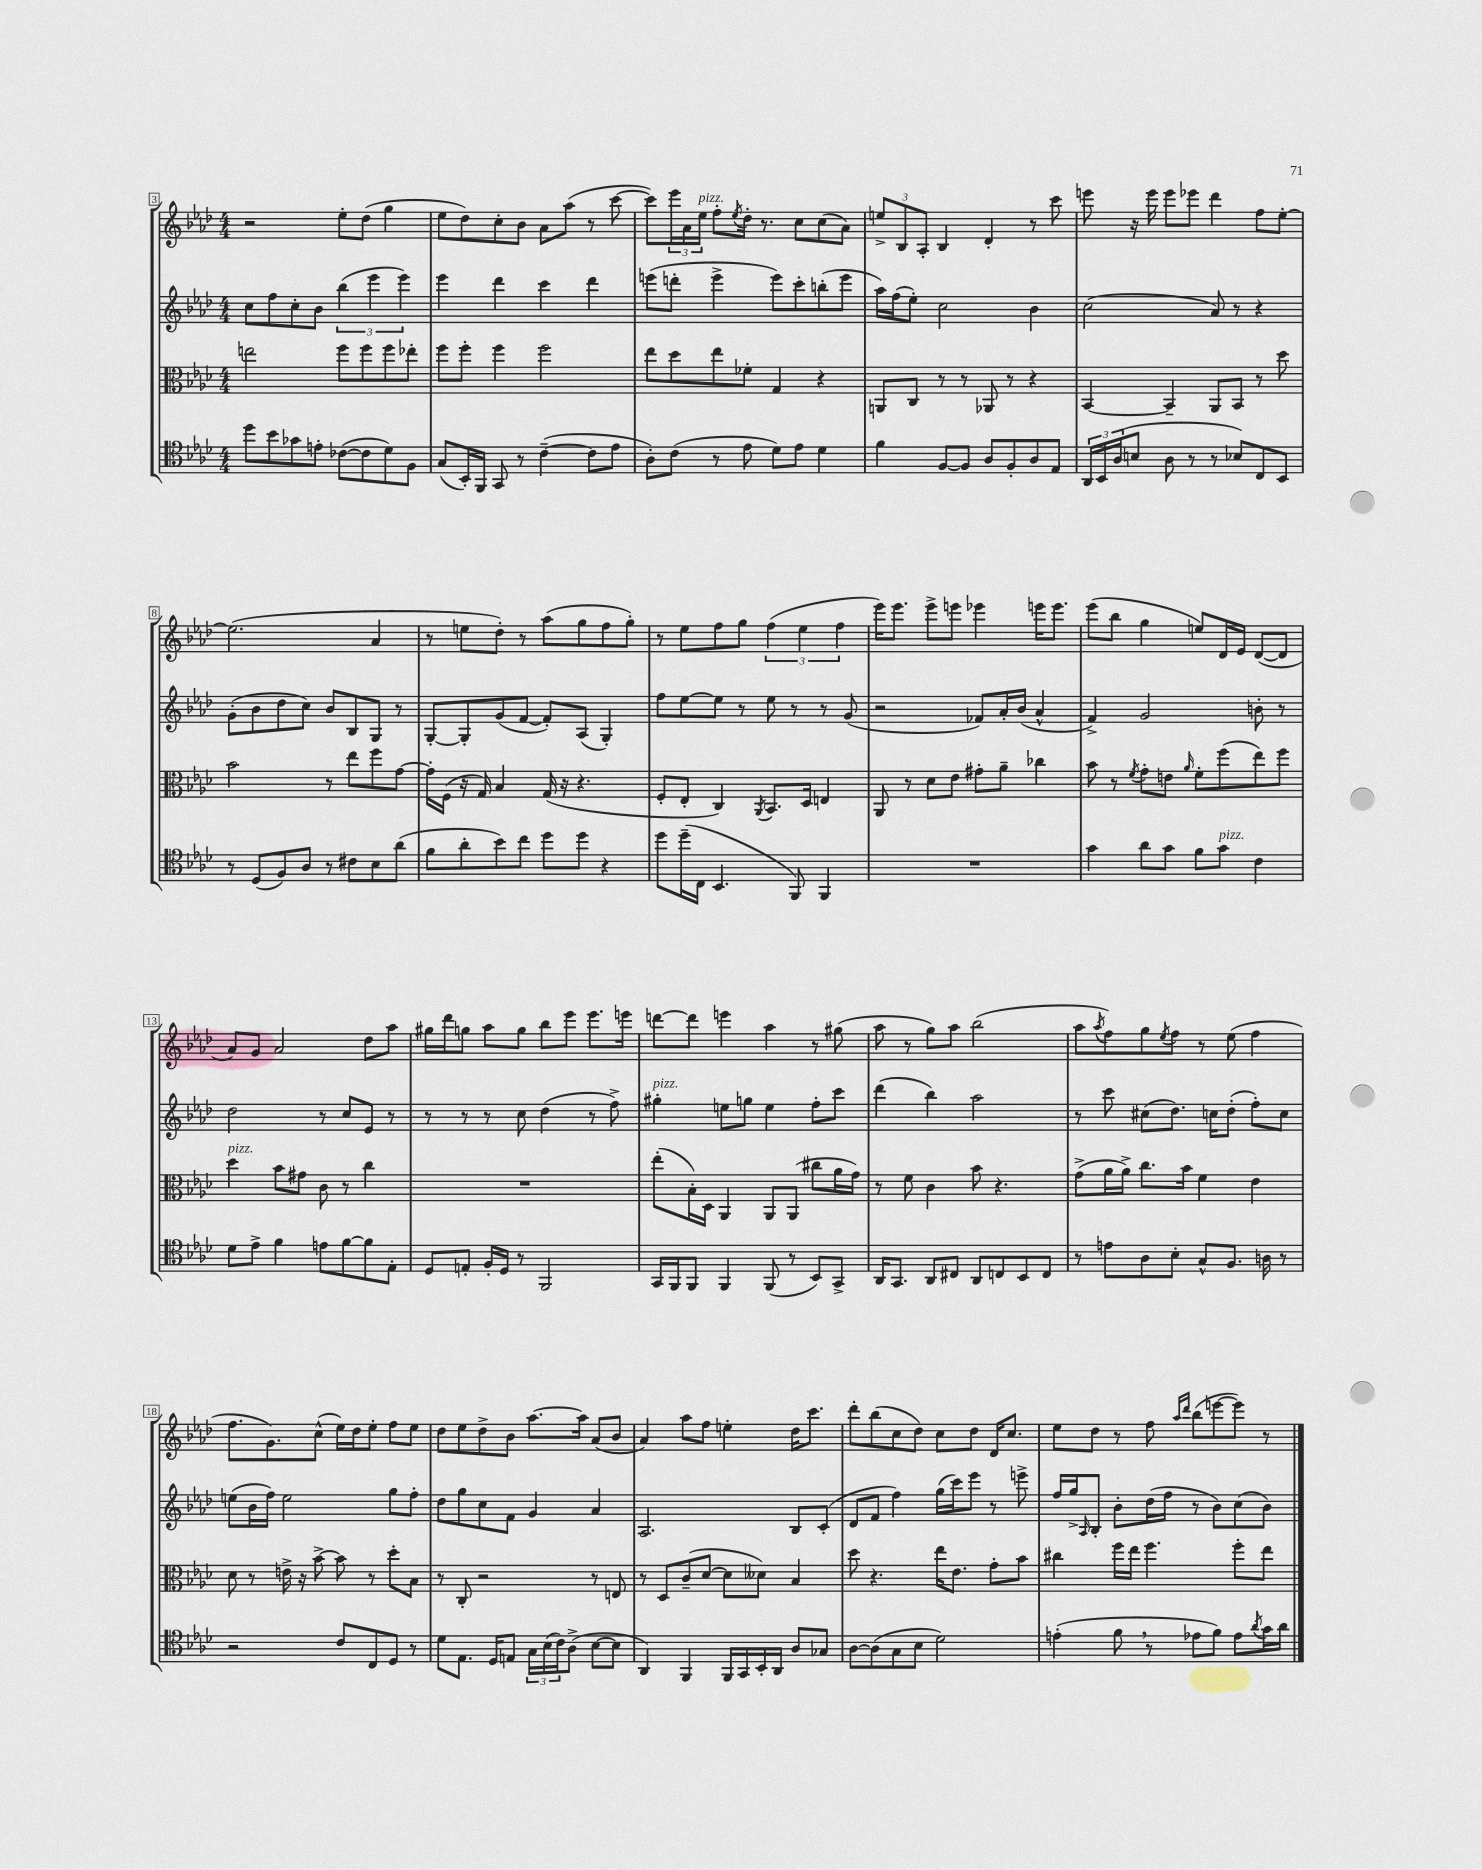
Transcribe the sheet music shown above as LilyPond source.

<<
\new StaffGroup <<
\new Staff = "s0" {
    \clef treble \key aes \major \numericTimeSignature \time 4/4
    r2 ees''8-. des''8( g''4 |
    ees''8 des''8) c''8-. bes'8 aes'8 aes''8( r8 c'''8~ |
    c'''8) \tuplet 3/2 { ees'''16 aes'16 ees''16^\markup { \italic "pizz." } } f''8-. \acciaccatura { ees''8 } des''16-. r8. c''8 c''8( aes'8) |
    \tuplet 3/2 { e''8-> bes8 aes8-. } bes4 des'4-. r8 c'''8 |
    e'''8 r16 e'''16 e'''8 ees'''8 des'''4 f''8 ees''8~-. |
    ees''2.( aes'4 |
    r8 e''8 des''8-.) r8 aes''8( g''8 f''8 g''8-.) |
    r8 ees''8 f''8 g''8 \tuplet 3/2 { f''4( ees''4 f''4 } |
    ees'''16) ees'''8. ees'''8-> e'''8 ees'''4 e'''16 e'''8. |
    ees'''8( bes''8 g''4 e''8) des'16 ees'16 des'8~( des'8 |
    aes'8) g'8 aes'2 des''8 aes''8 |
    gis''16 des'''16 g''8 aes''8 g''8 bes''8 ees'''8 ees'''8. e'''16 |
    d'''8~ d'''8 e'''4 aes''4 r8 gis''8( |
    aes''8 r8 g''8) aes''8 bes''2( |
    aes''8 \acciaccatura { aes''8 } f''8) g''8 \acciaccatura { ees''8 } f''8 r8 ees''8( f''4 |
    f''8. g'8.) c''8-^( ees''16) des''16 ees''8-. f''8 ees''8 |
    des''8 ees''8 des''8-> bes'8 aes''8.~ aes''16 aes'8( bes'8 |
    aes'4) aes''8 f''8 e''4-. des''16 c'''8. |
    des'''8-. bes''8( c''8 des''8) c''8 des''8 des'16 c''8. |
    ees''8 des''8 r8 f''8 \grace { aes''16 des'''16 } bes''8( e'''8~ e'''8) r8 \bar "|." |
}
\new Staff = "s1" {
    \clef treble \key aes \major \numericTimeSignature \time 4/4
    c''8 f''8 c''8-. bes'8 \tuplet 3/2 { bes''4( ees'''4 ees'''4) } |
    ees'''4 des'''4 c'''4 des'''4 |
    e'''8( d'''8-. e'''4-> e'''8) c'''8-. b''8-.( e'''8 |
    aes''16) f''16( ees''8-.) c''2 bes'4 |
    c''2( aes'8) r8 r4 |
    g'8-.( bes'8 des''8 c''8) bes'8 bes8 g8 r8 |
    g8~-. g8-. g'8( f'8~ f'8-.) aes8( g4-.) |
    f''8 ees''8~ ees''8 r8 ees''8 r8 r8 g'8( |
    r2 fes'8) aes'16-. bes'16( aes'4-^ |
    f'4->) g'2 b'8-. r8 |
    des''2 r8 c''8 ees'8 r8 |
    r8 r8 r8 c''8 des''4( r8 f''8->) |
    gis''4-.^\markup { \italic "pizz." } e''8 g''8 e''4 f''8-. c'''8 |
    des'''4( bes''4) aes''2 |
    r8 c'''8 cis''8( des''8.) c''16 des''8-.( f''8-.) c''8 |
    e''8( bes'16 f''16) e''2 g''8 f''8-. |
    des''8 g''8 c''8 f'8 g'4 aes'4 |
    aes2. bes8 c'8-.( |
    des'8 f'8 f''4) g''16( c'''16) ees'''8 r8 e'''8-> |
    f''16 g''16-> \grace { aes16 } bes8-. bes'8-. des''16( f''16 r8 bes'8) c''8( bes'8) \bar "|." |
}
\new Staff = "s2" {
    \clef alto \key aes \major \numericTimeSignature \time 4/4
    e''2 f''8 f''8 f''8 ees''8-. |
    f''8 f''8-. f''4 f''2 |
    ees''8 des''8 ees''8 fes'8-. g4 r4 |
    a,8 c8 r8 r8 aes,8 r8 r4 |
    bes,4~ bes,4-- aes,8 bes,8 r8 des''8 |
    bes'2 r8 ees''8 f''8 g'8~ |
    g'16-. f16( r16 g16) bes4 g16( r16 r4. |
    f8-. ees8-. c4) \acciaccatura { aes,8 } bes,8. des16 e4 |
    aes,8 r8 des'8 ees'8 gis'8-. aes'8-- ces''4 |
    bes'8 r8 \acciaccatura { f'8 } g'8-. e'8 \grace { aes'16 } f'8-. f''8( ees''8) f''8 |
    des''4^\markup { \italic "pizz." } bes'8 gis'8 c'8 r8 c''4 |
    R1 |
    ees''8-.( bes16-.) des16 aes,4 aes,8 aes,8( cis''8 aes'16 g'16) |
    r8 f'8 c'4 bes'8 r4. |
    g'8->( aes'16 aes'16->) c''8. bes'16 f'4 ees'4 |
    des'8 r8 e'16-> r16 bes'8~-> bes'8 r8 des''8-. bes8 |
    r8 c8-. r2 r8 e8 |
    r8 des8 c'8--( des'8~ des'8 deses'8) bes4 |
    des''8 r4. ees''16 ees'8. g'8-. bes'8 |
    cis''4 f''16 ees''16 f''4. f''8-. ees''8 \bar "|." |
}
\new Staff = "s3" {
    \clef tenor \key aes \major \numericTimeSignature \time 4/4
    des''8 bes'8 ges'8 e'8-. ces'8~( ces'8 des'8) f8 |
    g8( bes,16-.) f,16 g,8 r8 c'4~--( c'8 ees'8 |
    aes8-.) c'8( r8 ees'8 des'8) ees'8 des'4 |
    f'4 f8~ f8 aes8 f8-. aes8 ees8 |
    \tuplet 3/2 { aes,16 bes,16 aes16( } b8 aes8 r8 r8 bes8) c8 bes,8 |
    r8 des8( f8) aes8 r8 cis'8 bes8 aes'8( |
    f'8 aes'8-. bes'8) c''8 des''8 des''8 r4 |
    des''8 des''16--( c16 bes,4. f,8) f,4 |
    R1 |
    g'4 aes'8 g'8 f'8 g'8^\markup { \italic "pizz." } c'4 |
    des'8 ees'8-> f'4 e'8 f'8~ f'8 ees8-. |
    des8 e8-. f16-. des16 r8 f,2 |
    g,16 f,16 f,8 f,4 f,8( r8 bes,8) g,8-> |
    aes,16 g,8. aes,8 cis8 aes,8 c8 bes,8 c8 |
    r8 e'8 aes8 bes8-. g8-^ f8. a16 r8 |
    r2 c'8 c8 des8 r8 |
    des'8 ees8. des16 e8 \tuplet 3/2 { g16 bes16( c'16) } aes8->( bes8~ bes8 |
    aes,4) f,4 f,16 g,16 bes,16-. aes,16 aes8 ges8 |
    aes8~ aes8( g8 bes8 des'2) |
    e'4-.( f'8 \breathe r8 ees'8 f'8) ees'8 \acciaccatura { aes'8 } g'16 aes'16 \bar "|." |
}
>>
>>
\layout { \context { \Score currentBarNumber = #3 \override BarNumber.stencil = #(make-stencil-boxer 0.1 0.3 ly:text-interface::print) } }
